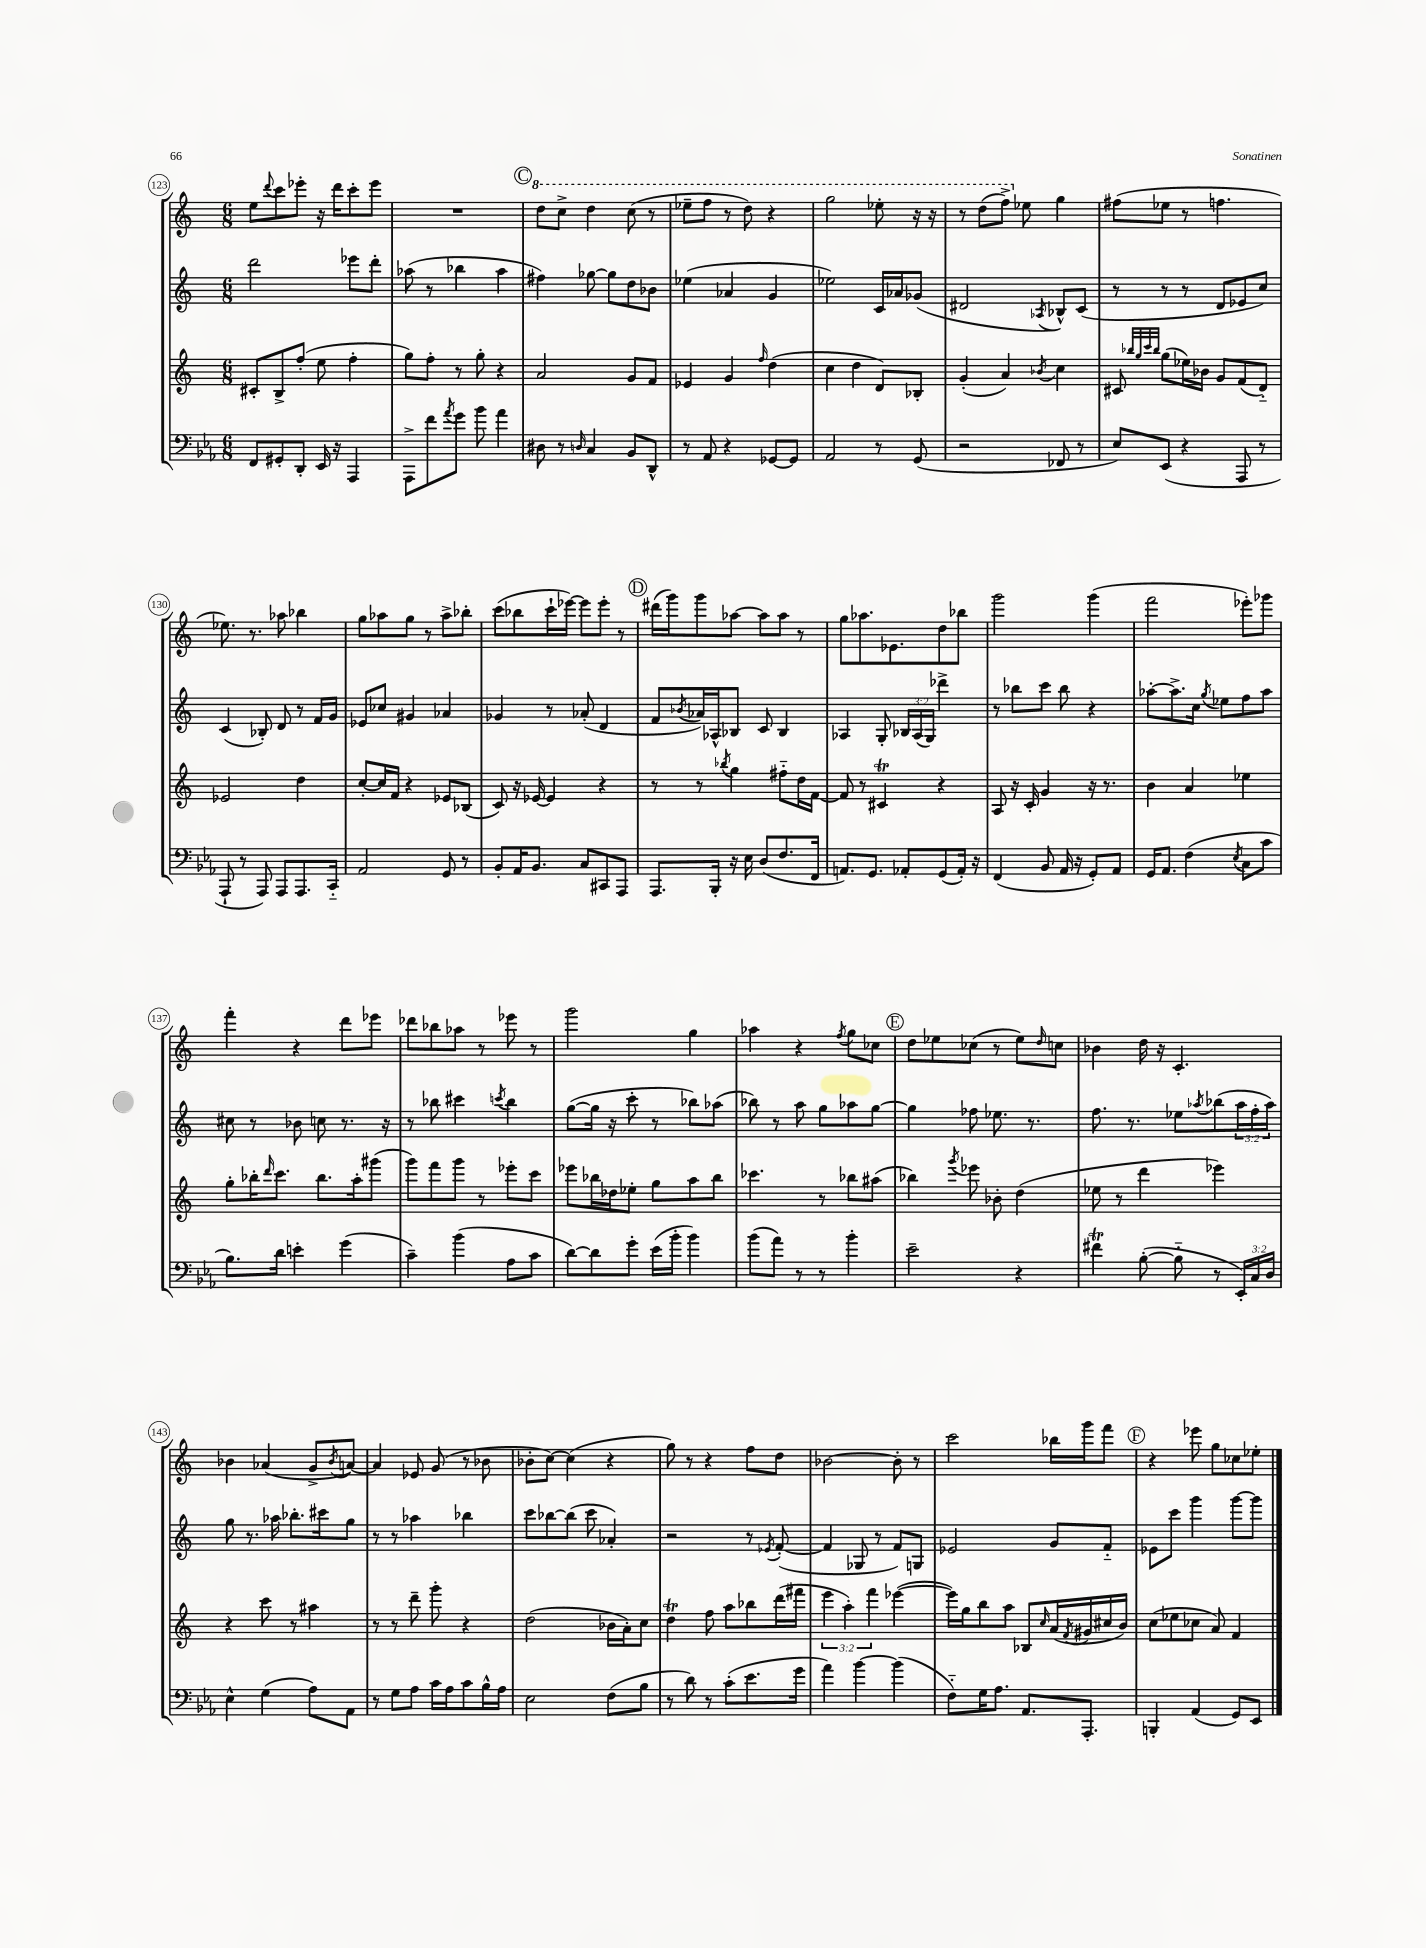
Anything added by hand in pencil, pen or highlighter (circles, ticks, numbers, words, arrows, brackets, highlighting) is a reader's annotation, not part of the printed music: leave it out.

**kern	**kern	**kern	**kern
*staff4	*staff3	*staff2	*staff1
*clefF4	*clefG2	*clefG2	*clefG2
*k[b-e-a-]	*k[]	*k[]	*k[]
*M6/8	*M6/8	*M6/8	*M6/8
8FF	8c#'	2ddd	8ee
.	.	.	8qqddd
8GG#'	8B^	.	8ccc
8DD'	(8ff'	.	8eee-'
16EE-	8ee	.	16r
16r	.	.	16ddd
4AAA-	4ff'	8eee-	8ccc'
.	.	8ddd'	8eee-
=	=	=	=
8AAA-^	8gg)	(8aa-	2.r
8f	8ff'	8r	.
8qa-	.	.	.
8g	8r	4bb-	.
8b-	8gg'	.	.
4a-	4r	4aa-	.
=	=	=	=
8D#	2a	4ff#)	8ddd
8r	.	.	8ccc^
16qqD	.	.	.
4C	.	[8gg-	4ddd
.	.	8gg-]	.
8BB-	8g	8dd	(8ccc
8DD^^	8f	8b-	8r
=	=	=	=
8r	4e-	(4ee-	8eee-~
8AA-	.	.	8fff
4r	4g	4a-	8r
.	.	.	8ddd)
.	16qqff	.	.
[8GG-	(4dd	4g	4r
8GG-]	.	.	.
=	=	=	=
2AA-	4cc	2ee-)	2ggg
.	4dd	.	.
8r	8d)	16c	8eee-'
.	.	16a-	.
(8GG	8B-'	(8g-	16r
.	.	.	16r
=	=	=	=
2r	(4g'	2d#	8r
.	.	.	(8ddd
.	4a)	.	8fff^)
.	.	.	8ee-
.	8qb-	8qA-	.
8FF-	4cc	8B-^^)	4gg
8r	.	(8c	.
=	=	=	=
8E-)	8c#	8r	(8ff#
.	32qqbb-	.	.
.	32qqgg	.	.
.	32qqccc	.	.
.	32qqbb-	.	.
(8EE-	(8gg	8r	8ee-
4r	16ee-)	8r	8r
.	16b-	.	.
.	8g	8d	4.ff
8AAA-	(8f	8e-	.
8r	8d'~)	8cc)	.
=	=	=	=
8AAA-`	2e-	(4c	8.ee-)
8r	.	.	.
.	.	.	8.r
8AAA-)	.	8B-')	.
8AAA-	.	8d	8aa-
8.AAA-	4dd	8r	4bb-
.	.	16f	.
16CC'~	.	16g	.
=	=	=	=
2AA-	[8cc'	8e-	8gg
.	16cc]	8cc-	8aa-
.	16f	.	.
.	4r	4g#	8gg
.	.	.	8r
8GG	8e-	4a-	8aa-^
8r	(8B-	.	8bb-'
=	=	=	=
8BB-'	8c)	4g-	(8ccc
16AA-	16r	.	8bb-
8.BB-	[16e-	.	.
.	4e-]	8r	16ccc`
.	.	.	[16eee-)
8C	.	(8a-'	8eee-]
8CC#	4r	4d	8eee-'
8AAA-	.	.	8r
=	=	=	=
8.AAA-	8r	8f	(16ddd#
.	.	.	16ggg)
.	.	8qb-	.
.	8r	16a-)	8ggg
16BBB-'	.	16A-^^	.
.	8qbb-	.	.
16r	4gg	8B-	[8aa-
16E-	.	.	.
(8D	.	8c	8aa-]
8.F	8ff#'~	4B-	8aa-
.	16dd	.	8r
16FF	[16f	.	.
=	=	=	=
8.AA)	8f]	4A-	8gg
.	8r	.	8.aa-
8.GG	.	.	.
.	4c#	8G'	.
.	.	.	8.e-
8AA-'	.	24B-	.
.	.	(24A-	.
.	.	24G)	.
(8GG	4r	4ddd-^	8dd
16AA-')	.	.	8bb-
16r	.	.	.
=	=	=	=
(4FF	8A	8r	2ggg
.	16r	8bb-	.
.	16c'	.	.
8BB-	4g	8ccc	.
16AA-	.	8bb-	.
16r	.	.	.
8GG')	16r	4r	(4ggg
.	8.r	.	.
8AA-	.	.	.
=	=	=	=
16GG	4b	[8aa-'	2fff
8.AA-	.	.	.
.	.	8.aa-^]	.
(4F	4a	.	.
.	.	16cc	.
.	.	8qgg	.
.	.	8ee-	.
8qE-	.	.	.
8C	4ee-	8ff	8eee-')
8c	.	8aa-	8ggg-
=	=	=	=
8.B-)	8gg'	8cc#	4fff'
.	16bb-'	8r	.
.	16qqddd	.	.
16d	8.ccc	.	.
4e'	.	8b-	4r
.	8.bb-	8cc	.
(4g	.	8.r	8ddd
.	16aa'	.	.
.	(8ggg#	.	8eee-
.	.	16r	.
=	=	=	=
4c~)	8ggg)	8r	8ddd-
.	8fff	8bb-	8bb-
(4b-	8ggg	4ccc#	8aa-
.	8r	.	8r
.	.	8qccc	.
8A-	8eee-'	4bb-	8eee-
8c	8ccc	.	8r
=	=	=	=
[8d)	8eee-	([8gg	2ggg
8d]	16bb-	16gg]	.
.	16dd-	16r	.
8g'	8ee-'	8ccc'	.
(16e-	8gg	8r	.
16b-'	.	.	.
4b-)	8aa	8bb-)	4gg
.	8bb-	(8aa-	.
=	=	=	=
(8b-	4.ccc-	8bb-)	4aa-
8a-)	.	8r	.
8r	.	8aa	4r
8r	8r	8gg	.
.	.	.	8qff
4b-'	8bb-	8aa-	8gg
.	(8aa#	[8gg	8cc-
=	=	=	=
2e-~	4bb-)	4gg]	8dd
.	.	.	8ee-
.	8qggg	.	.
.	8eee-	8ff-	(8cc-
.	8b-'	8.ee-	8r
4r	(4dd	.	8ee-)
.	.	8.r	.
.	.	.	16qqdd
.	.	.	8cc
=	=	=	=
4f#	8ee-	8.ff	4b-
.	8r	.	.
.	.	8.r	.
([8B-'	4ddd	.	16dd
.	.	.	16r
8B-'~]	.	8ee-	4.c'
.	.	8qaa-	.
8r	4eee-)	(8bb-	.
24EE-')	.	24aa-	.
24C	.	24ff'	.
24D	.	24aa-)	.
=	=	=	=
4E-^^	4r	8gg	4b-
.	.	8.r	.
(4G	8ccc	.	(4a-
.	.	16aa-	.
.	8r	8.bb-'	.
8A-)	4aa#	.	8g^
.	.	16ccc#	.
.	.	.	8qb-
8AA-	.	8gg	[8a)
=	=	=	=
8r	8r	8r	4a]
8G	8r	8r	.
8A-	8ddd~	4aa-	8e-
16c	8ggg'	.	(8g
16A-	.	.	.
8c	4r	4bb-	8r
16B-^^	.	.	8b-
16A-	.	.	.
=	=	=	=
2E-	(2dd	8ccc	8b-'
.	.	[8bb-	[8cc)
.	.	(8bb-]	(4cc]
.	.	8ccc	.
(8F	16b-	4a-')	4r
.	16a')	.	.
8B-	8cc	.	.
=	=	=	=
8r	4dd	2r	8gg)
8d)	.	.	8r
8r	8ff	.	4r
(8c'	8aa	.	.
8.e-	8bb-	8r	8ff
.	.	8qe-	.
.	(16ddd	([8f'	8dd
16g	16fff#	.	.
=	=	=	=
4a-)	6eee	4f]	[2b-
.	6aa')	.	.
[4b-	.	8G-	.
.	6fff	.	.
.	.	8r	.
(4b-]	([4eee-	8f)	8b-']
.	.	8G	8r
=	=	=	=
8F'~)	16eee-])	2e-	2ccc
.	16gg	.	.
16G	8bb	.	.
8.A-	.	.	.
.	8aa	.	.
8.AA-	8B-	.	.
.	16qqcc	.	.
.	(16a	8g	16bb-
.	8qf	.	.
8.AAA-'	16g#	.	16ggg
.	16cc#	8f'~	8fff
.	16b)	.	.
=	=	=	=
4BBB'	(8cc	8e-	4r
.	8ee-	8ccc	.
(4AA-	8cc-	4ggg	8eee-
.	8a)	.	8gg
8GG)	4f	[8ggg	8cc-
8EE-	.	8ggg]	8ee-'
==	==	==	==
*-	*-	*-	*-
